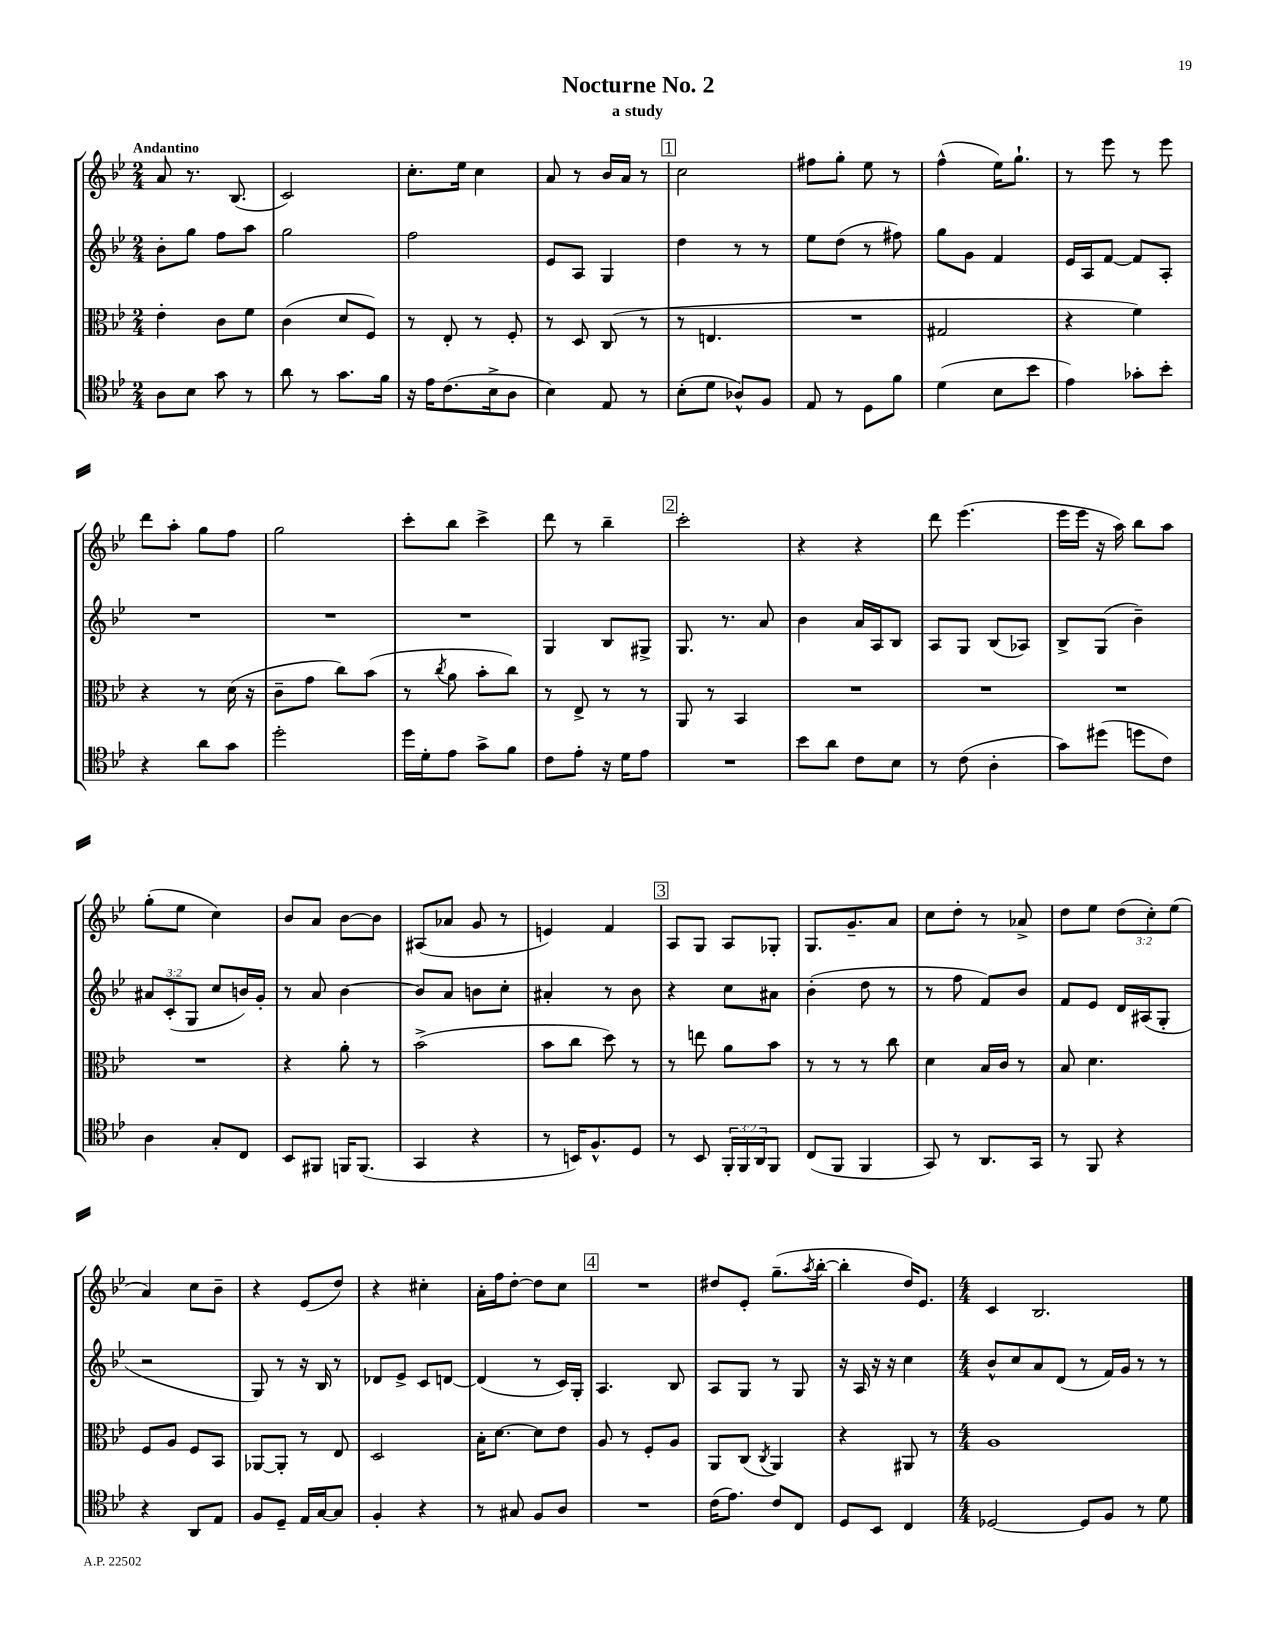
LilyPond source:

\header { title = "Nocturne No. 2" subtitle = "a study" }
<<
\new StaffGroup <<
\new Staff = "s0" {
    \clef treble \key bes \major \numericTimeSignature \time 2/4 \override Staff.TupletNumber.text = #tuplet-number::calc-fraction-text \tempo "Andantino"
    a'8 r8. bes8.( |
    c'2) |
    c''8.-. ees''16 c''4 |
    a'8 r8 bes'16 a'16 r8 |
    \mark \markup { \box "1" } c''2 |
    fis''8 g''8-. ees''8 r8 |
    f''4-^( ees''16) g''8.-! |
    r8 ees'''8 r8 ees'''8 |
    d'''8 a''8-. g''8 f''8 |
    g''2 |
    c'''8-. bes''8 c'''4-> |
    d'''8 r8 bes''4-- |
    \mark \markup { \box "2" } c'''2-. |
    r4 r4 |
    d'''8 ees'''4.( |
    ees'''16 ees'''16 r16 a''16) bes''8 a''8 |
    g''8-.( ees''8 c''4) |
    bes'8 a'8 bes'8~ bes'8 |
    ais8( aes'8 g'8 r8 |
    e'4) f'4 |
    \mark \markup { \box "3" } a8 g8 a8 ges8-. |
    g8. g'8.-- a'8 |
    c''8 d''8-. r8 aes'8-> |
    d''8 ees''8 \tuplet 3/2 { d''8( c''8-.) ees''8( } |
    a'4) c''8 bes'8-- |
    r4 ees'8( d''8) |
    r4 cis''4-. |
    a'16-. f''16 d''8~-. d''8 c''8 |
    \mark \markup { \box "4" } R2 |
    dis''8 ees'8-. g''8.--( \acciaccatura { a''8 } bes''16~-. |
    bes''4-. d''16) ees'8. |
    \numericTimeSignature \time 4/4 c'4 bes2. \bar "|." |
}
\new Staff = "s1" {
    \clef treble \key bes \major \numericTimeSignature \time 2/4 \override Staff.TupletNumber.text = #tuplet-number::calc-fraction-text
    bes'8-. g''8 f''8 a''8 |
    g''2 |
    f''2 |
    ees'8 a8 g4 |
    \mark \markup { \box "1" } d''4 r8 r8 |
    ees''8 d''8( r8 fis''8) |
    g''8 g'8 f'4 |
    ees'16 a16 f'8~ f'8 a8-. |
    R2 |
    R2 |
    R2 |
    g4 bes8 gis8-> |
    \mark \markup { \box "2" } g8. r8. a'8 |
    bes'4 a'16 a16 bes8 |
    a8 g8 bes8( aes8) |
    bes8-> g8( bes'4--) |
    \tuplet 3/2 { ais'8 c'8-.( g8 } c''8 b'16) g'16-. |
    r8 a'8 bes'4~ |
    bes'8 a'8 b'8 c''8-. |
    ais'4-. r8 bes'8 |
    \mark \markup { \box "3" } r4 c''8 ais'8 |
    bes'4-.( d''8 r8 |
    r8 f''8 f'8) bes'8 |
    f'8 ees'8 d'16 ais16( g8-. |
    r2 |
    g8) r8 r16 bes16 r8 |
    des'8 ees'8-> c'8 d'8~ |
    d'4( r8 c'16) g16-. |
    \mark \markup { \box "4" } a4. bes8 |
    a8 g8 r8 g8 |
    r16 a16 r16 r16 c''4 |
    \numericTimeSignature \time 4/4 bes'8-^ c''8 a'8 d'8( r8 f'16) g'16 r8 r8 \bar "|." |
}
\new Staff = "s2" {
    \clef alto \key bes \major \numericTimeSignature \time 2/4
    ees'4-. c'8 f'8 |
    c'4( d'8 f8) |
    r8 ees8-. r8 f8-. |
    r8 d8 c8( r8 |
    \mark \markup { \box "1" } r8 e4. |
    R2 |
    gis2 |
    r4 f'4) |
    r4 r8 d'16( r16 |
    c'8-- g'8 c''8) bes'8( |
    r8 \acciaccatura { c''8 } a'8 bes'8-. c''8) |
    r8 ees8-> r8 r8 |
    \mark \markup { \box "2" } a,8 r8 bes,4 |
    R2 |
    R2 |
    R2 |
    R2 |
    r4 a'8-. r8 |
    bes'2->( |
    bes'8 c''8 d''8) r8 |
    \mark \markup { \box "3" } r8 e''8 a'8 bes'8 |
    r8 r8 r8 c''8 |
    d'4 bes16 c'16 r8 |
    bes8 d'4. |
    f8 a8 f8 bes,8 |
    aes,8~ aes,8-. r8 ees8 |
    d2 |
    bes16-. d'8.~ d'8 ees'8 |
    \mark \markup { \box "4" } a8 r8 f8-. a8 |
    a,8 c8( \acciaccatura { c8 } a,4) |
    r4 ais,8 r8 |
    \numericTimeSignature \time 4/4 a1 \bar "|." |
}
\new Staff = "s3" {
    \clef tenor \key bes \major \numericTimeSignature \time 2/4 \override Staff.TupletNumber.text = #tuplet-number::calc-fraction-text
    a8 bes8 g'8 r8 |
    a'8 r8 g'8. f'16 |
    r16 ees'16 c'8.( bes16-> a8 |
    bes4) ees8 r8 |
    \mark \markup { \box "1" } bes8-.( d'8 aes8-^) f8 |
    ees8 r8 d8 f'8 |
    d'4( bes8 bes'8 |
    ees'4) ges'8-. bes'8-. |
    r4 a'8 g'8 |
    d''2-. |
    d''16 d'16-. ees'8 g'8-> f'8 |
    c'8 ees'8-. r16 d'16 ees'8 |
    \mark \markup { \box "2" } R2 |
    bes'8 a'8 c'8 bes8 |
    r8 c'8( a4-. |
    g'8) dis''8( d''8 c'8) |
    a4 g8-. c8 |
    bes,8 fis,8 f,16 f,8.( |
    g,4 r4 |
    r8 b,16) f8.-^ d8 |
    \mark \markup { \box "3" } r8 bes,8 \tuplet 3/2 { f,16-. f,16 a,16 } f,8 |
    c8( f,8 f,4 |
    g,8) r8 a,8. g,16 |
    r8 f,8 r4 |
    r4 a,8 ees8 |
    f8 d8-- ees16 g16~ g8 |
    f4-. r4 |
    r8 gis8 f8 a8 |
    \mark \markup { \box "4" } R2 |
    c'16( ees'8.) c'8 c8 |
    d8 bes,8 c4 |
    \numericTimeSignature \time 4/4 des2~ des8 f8 r8 d'8 \bar "|." |
}
>>
>>
\layout { \context { \Score \remove "Bar_number_engraver" } }
